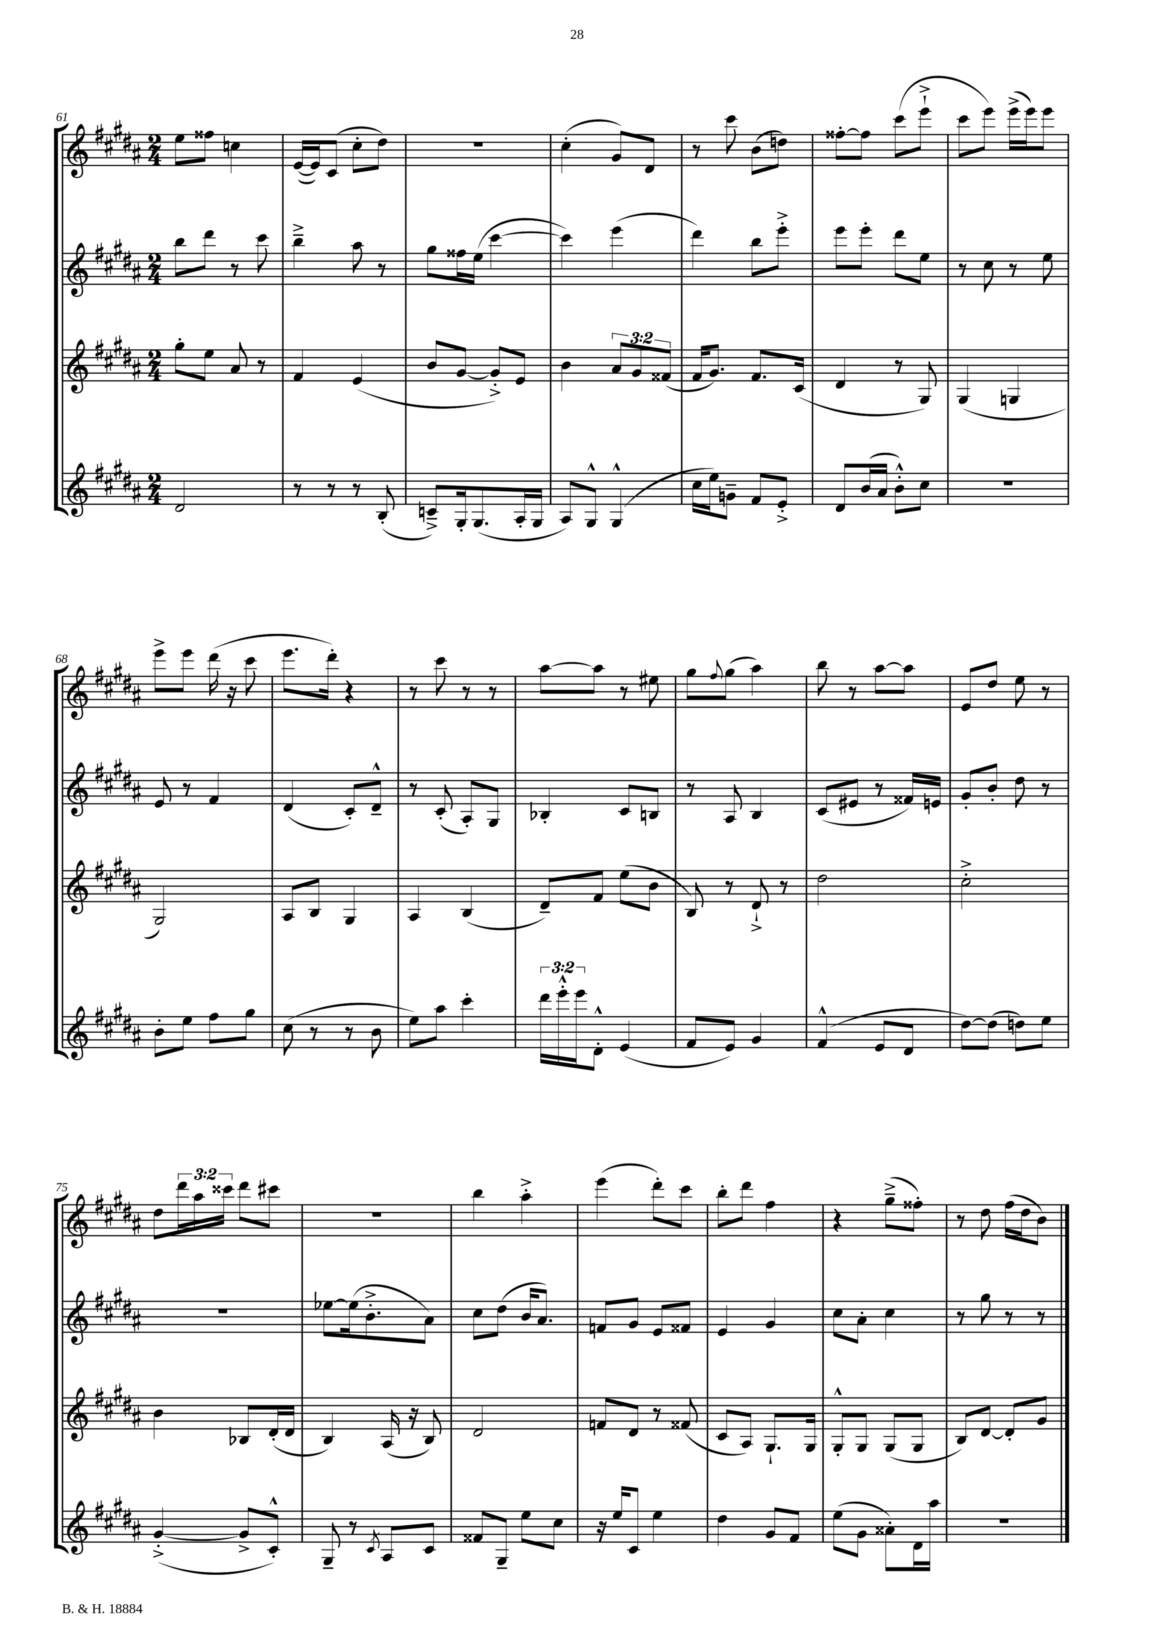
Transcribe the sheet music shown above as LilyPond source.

<<
\new StaffGroup <<
\new Staff = "s0" {
    \clef treble \key b \major \numericTimeSignature \time 2/4 \override Staff.TupletNumber.text = #tuplet-number::calc-fraction-text
    e''8 fisis''8 c''4 |
    e'16~( e'16) cis'8( cis''8-. dis''8) |
    r2 |
    cis''4-.( gis'8) dis'8 |
    r8 cis'''8 b'8( d''8) |
    fisis''8~-. fisis''8 cis'''8( e'''8-!-> |
    cis'''8 e'''8) e'''16->( e'''16) e'''8 |
    e'''8-> e'''8 dis'''16( r16 cis'''8 |
    e'''8. dis'''16-.) r4 |
    r8 cis'''8 r8 r8 |
    ais''8~ ais''8 r8 eis''8 |
    gis''8 \appoggiatura { fis''8 } gis''8( ais''4) |
    b''8 r8 ais''8~ ais''8 |
    e'8 dis''8 e''8 r8 |
    dis''8 \tuplet 3/2 { dis'''16 ais''16 cisis'''16 } dis'''8 cis'''8 |
    R2 |
    b''4 ais''4-.-> |
    e'''4( dis'''8-.) cis'''8 |
    b''8-. dis'''8 fis''4 |
    r4 gis''8--->( fisis''8-.) |
    r8 dis''8 fis''16( dis''16 b'8) \bar "|." |
}
\new Staff = "s1" {
    \clef treble \key b \major \numericTimeSignature \time 2/4
    b''8 dis'''8 r8 cis'''8 |
    b''4---> ais''8 r8 |
    gis''8 fisis''16 e''16( cis'''4~ |
    cis'''4) e'''4( |
    dis'''4) b''8 e'''8-.-> |
    e'''8 e'''8-. dis'''8 e''8 |
    r8 cis''8 r8 e''8 |
    e'8 r8 fis'4 |
    dis'4( cis'8-.) dis'8---^ |
    r8 cis'8-.( ais8-.) gis8 |
    bes4-. cis'8 b8 |
    r8 ais8 b4 |
    cis'8( eis'8 r8 fisis'16) e'16 |
    gis'8-. b'8-. dis''8 r8 |
    r2 |
    ees''8~ ees''16( b'8.-.-> ais'8) |
    cis''8 dis''8( b'16 ais'8.) |
    f'8 gis'8 e'8 fisis'8 |
    e'4 gis'4 |
    cis''8 ais'8-. cis''4 |
    r8 gis''8 r8 r8 \bar "|." |
}
\new Staff = "s2" {
    \clef treble \key b \major \numericTimeSignature \time 2/4 \override Staff.TupletNumber.text = #tuplet-number::calc-fraction-text
    gis''8-. e''8 ais'8 r8 |
    fis'4 e'4( |
    b'8 gis'8~ gis'8-.->) e'8 |
    b'4 \tuplet 3/2 { ais'8 gis'8 fisis'8( } |
    fis'16 gis'8.) fis'8. cis'16( |
    dis'4 r8 gis8) |
    gis4( g4 |
    gis2) |
    ais8 b8 gis4 |
    ais4 b4( |
    dis'8--) fis'8 e''8( b'8 |
    b8) r8 dis'8-!-> r8 |
    dis''2 |
    cis''2-.-> |
    b'4 bes8 dis'16-.( dis'16 |
    b4) ais16( r16 b8) |
    dis'2 |
    f'8 dis'8 r8 fisis'8( |
    cis'8 ais8) gis8.-! gis16 |
    gis8-.-^ gis8 gis8( gis8 |
    b8) dis'8~ dis'8-. gis'8 \bar "|." |
}
\new Staff = "s3" {
    \clef treble \key b \major \numericTimeSignature \time 2/4 \override Staff.TupletNumber.text = #tuplet-number::calc-fraction-text
    dis'2 |
    r8 r8 r8 b8-.( |
    c'8--->) gis16-. gis8.( ais16-. gis16 |
    ais8) gis8-^ gis4-^( |
    cis''16 e''16) g'8-- fis'8 e'8-.-> |
    dis'8 b'16( ais'16 b'8-.-^) cis''8 |
    R2 |
    b'8-. e''8 fis''8 gis''8 |
    cis''8( r8 r8 b'8 |
    e''8) ais''8 cis'''4-. |
    \tuplet 3/2 { dis'''16 e'''16-.-^ e'''16 } dis'8-.-^ e'4( |
    fis'8 e'8) gis'4 |
    fis'4-^( e'8 dis'8 |
    dis''8~) dis''8( d''8) e''8 |
    gis'4~-.->( gis'8-> cis'8-.-^) |
    gis8-- r8 \acciaccatura { cis'8 } ais8 cis'8 |
    fisis'8 gis8-- e''8 cis''8 |
    r16 e''16 cis'8 e''4 |
    dis''4 gis'8 fis'8 |
    e''8( gis'8 aisis'8-.) dis'16 ais''16 |
    R2 \bar "|." |
}
>>
>>
\layout { \context { \Score currentBarNumber = #61 } }
